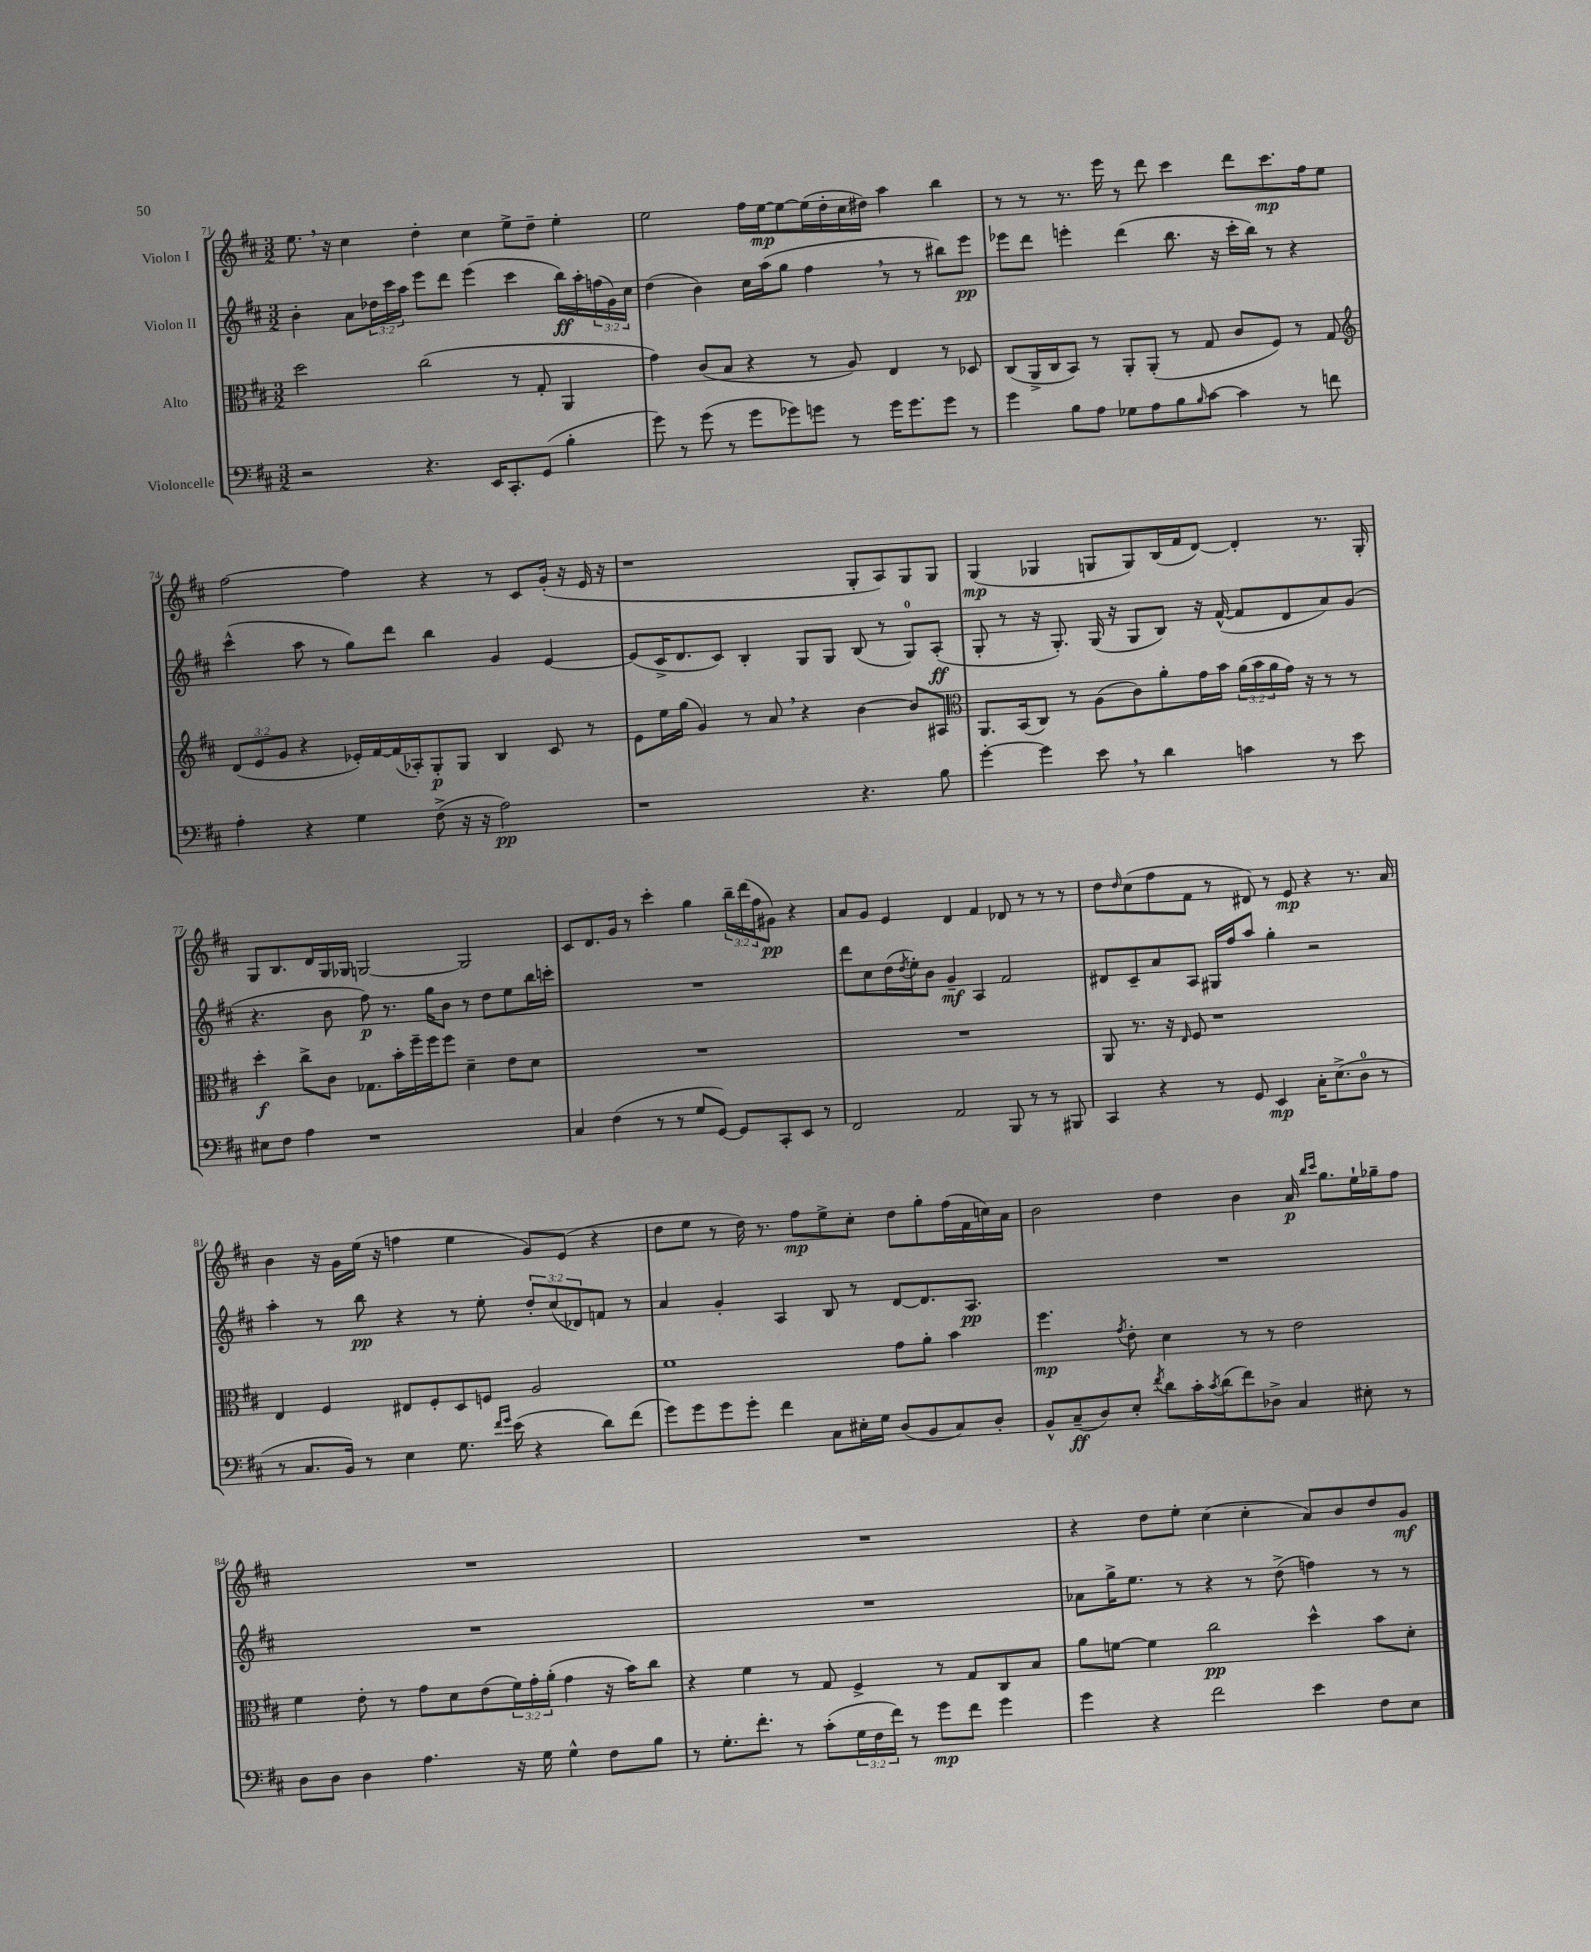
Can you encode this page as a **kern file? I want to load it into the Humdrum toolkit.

**kern	**dynam	**kern	**dynam	**kern	**dynam	**kern	**dynam
*part4	*part4	*part3	*part3	*part2	*part2	*part1	*part1
*staff4	*staff4	*staff3	*staff3	*staff2	*staff2	*staff1	*staff1
*I"Violoncelle	*	*I"Alto	*	*I"Violon II	*	*I"Violon I	*
*clefF4	*	*clefC3	*	*clefG2	*	*clefG2	*
*k[f#c#]	*	*k[f#c#]	*	*k[f#c#]	*	*k[f#c#]	*
*M3/2	*	*M3/2	*	*M3/2	*	*M3/2	*
=71	=71	=71	=71	=71	=71	=71	=71
2r	.	2dd\	.	4b'\	.	8.ee,\	.
.	.	.	.	.	.	16r	.
.	.	.	.	8a\L	.	4cc#\	.
.	.	.	.	24dd-X\L	.	.	.
.	.	.	.	24ccc#\	.	.	.
.	.	.	.	24aa\JJ	.	.	.
4.r	.	(2cc#\	.	8eee\L	.	4dd'\	.
.	.	.	.	8ddd\J	.	.	.
.	.	.	.	(4eee\	.	4cc#\	.
16EE/KL	.	.	.	.	.	.	.
8.CC#'/	.	.	.	.	.	.	.
.	.	8r	.	4ccc#\	.	8ee^\L	.
(8GG/J	.	8G'/	.	.	.	8dd~\J	.
4B'\	.	4AA/	.	16bb\LL)	ff	4ee'\	.
.	.	.	.	16aa'\	.	.	.
.	.	.	.	(24ffn\	.	.	.
.	.	.	.	24g\)	.	.	.
.	.	.	.	24cc#\JJ	.	.	.
=72	=72	=72	=72	=72	=72	=72	=72
8g\)	.	4g\)	.	(4dd\	.	2ee\	.
8r	.	.	.	.	.	.	.
(8g\	.	(8c#/L	.	4b\)	.	.	.
8r	.	8B/J	.	.	.	.	.
8g\L	.	4r	.	16cc#\LL	.	16ff#\LL	.
.	.	.	.	(16aa\J	.	[16ee\J	mp
8g-X\)	.	.	.	8gg\J	.	8ee\_	.
8gn\J	.	8r	.	4ff#,\	.	(16ee\L]	.
.	.	.	.	.	.	16dd'\	.
8r	.	8A/)	.	.	.	16cc#\	.
.	.	.	.	.	.	16dd#X\JJ)	.
16g\KL	.	4E/	.	8r	.	4aa\	.
8.g\	.	.	.	.	.	.	.
.	.	.	.	8r	.	.	.
8g\J	.	8r	.	8bb#X\L)	.	4bb\	.
8r	.	8D-X/	.	8eee\J	pp	.	.
=73	=73	=73	=73	=73	=73	=73	=73
4g\	.	(8C#/L	.	8eee-X\L	.	8r	.
.	.	16AA^/L	.	8ddd\J	.	8r	.
.	.	16C#/J	.	.	.	.	.
8B\L	.	8BB/J)	.	4eeen'\	.	8.r	.
8A\J	.	8r	.	.	.	.	.
.	.	.	.	.	.	16eee\	.
8G-X\L	.	8AA'/L	.	(4ddd\	.	8r	.
8A\	.	(8AA'/J	.	.	.	8ddd\	.
8B\	.	8r	.	8.bb\	.	4ccc#\	.
16qqB/	.	.	.	.	.	.	.
[8c#\J	.	8G/	.	.	.	.	.
.	.	.	.	16r	.	.	.
4c#\]	.	8c#/L	.	16ccc#'\LL	.	8ddd\L	.
.	.	.	.	16bb\JJ)	.	.	.
.	.	8F#/J)	.	8r	.	8.ccc#\	mp
8r	.	8r	.	4r	.	.	.
.	.	.	.	.	.	16ff#\k	.
8fn\	.	8G/	.	.	.	8ee\J	.
!!LO:LB:g=z
=74	=74	=74	=74	=74	=74	=74	=74
*	*	*clefG2	*	*	*	*	*
4A'\	.	(12d/L	.	(4ccc#^^\	.	[2ff#\	.
.	.	12e/	.	.	.	.	.
.	.	12g/J	.	.	.	.	.
4r	.	4r	.	8aa\	.	.	.
.	.	.	.	8r	.	.	.
4G\	.	16e-X'/LL)	.	8gg\L)	.	4ff#\]	.
.	.	[16f#/	.	.	.	.	.
.	.	(16f#/]	.	8ddd\J	.	.	.
.	.	16A-X'/J)	.	.	.	.	.
(8F#^\	.	8G'/	p	4bb\	.	4r	.
16r	.	8G/J	.	.	.	.	.
16r	.	.	.	.	.	.	.
2A\)	pp	4B/	.	4g/	.	8r	.
.	.	.	.	.	.	8c#/L	.
.	.	8c#/	.	[4e/	.	(16g'/Jk	.
.	.	.	.	.	.	16r	.
.	.	8r	.	.	.	16e/	.
.	.	.	.	.	.	16r	.
=75	=75	=75	=75	=75	=75	=75	=75
1r	.	8e\L	.	(8e/L]	.	1r	.
.	.	16ee\L	.	16c#^/K	.	.	.
.	.	(16gg\JJ	.	8.d/	.	.	.
.	.	4g/)	.	.	.	.	.
.	.	.	.	8c#/J)	.	.	.
.	.	8r	.	4B'/	.	.	.
.	.	8a,/	.	.	.	.	.
.	.	4r	.	8G/L	.	.	.
.	.	.	.	8G/J	.	.	.
4.r	.	[4b\	.	(8B/	.	8G'/L	.
.	.	.	.	8r	.	8A/)	.
.	.	8b/L]	.	8G/L)	.	8G/	.
8B\	.	8A#X/J	.	(8A'/J	ff	8G/J	.
=76	=76	=76	=76	=76	=76	=76	=76
*	*	*clefC3	*	*	*	*	*
[4g'\	.	8.AA/L	.	8G'/	.	(4G/	mp
.	.	.	.	8r	.	.	.
.	.	(16BB/k	.	.	.	.	.
4g\]	.	8C#/J)	.	16r	.	4G-X/	.
.	.	.	.	8.G'/)	.	.	.
.	.	8r	.	.	.	.	.
8e,\	.	(8A\L	.	(16G/	.	8Gn/L	.
.	.	.	.	16r	.	.	.
8r	.	8c#\)	.	8G/L	.	8G/)	.
4d\	.	8a'\	.	8B/J)	.	(16B/L	.
.	.	.	.	.	.	16f#/J	.
.	.	16g\L	.	16r	.	[8d/J)	.
.	.	16b\JJ	.	([16f#^^/	.	.	.
4cn\	.	(24a\LL	.	8f#/L]	.	4d'/]	.
.	.	24b\	.	.	.	.	.
.	.	24a\	.	.	.	.	.
.	.	16g\JJ)	.	8d/	.	.	.
.	.	16r	.	.	.	.	.
8r	.	8r	.	8a/)	.	8.r	.
8e\	.	8r	.	(8g/J	.	.	.
.	.	.	.	.	.	16G'/	.
!!LO:LB:g=z
=77	=77	=77	=77	=77	=77	=77	=77
8E#X\L	.	4dd'\	f	4.r	.	8G/L	.
8F#\J	.	.	.	.	.	8.B/	.
4A\	.	8cc#^\L	.	.	.	.	.
.	.	.	.	.	.	16d/L	.
.	.	8c#\J	.	8b\	.	16G/	.
.	.	.	.	.	.	16G-X/JJ	.
1r	.	8.G-X\L	.	8ff#\)	p	[2Gn/	.
.	.	.	.	8.r	.	.	.
.	.	16b'\L	.	.	.	.	.
.	.	16ff#~\	.	.	.	.	.
.	.	16ff#\J	.	16gg\KL	.	.	.
.	.	8ff#\J	.	8b\J	.	.	.
.	.	4d~\	.	8r	.	2G/]	.
.	.	.	.	8dd\L	.	.	.
.	.	8e\L	.	8ee\	.	.	.
.	.	8d\J	.	16bb\L	.	.	.
.	.	.	.	16cccn'\JJ	.	.	.
=78	=78	=78	=78	=78	=78	=78	=78
4C#/	.	1.r	.	1.r	.	8c#/L	.
.	.	.	.	.	.	8.d/	.
(4F#\	.	.	.	.	.	.	.
.	.	.	.	.	.	16g/Jk	.
.	.	.	.	.	.	8r	.
8r	.	.	.	.	.	4ccc#'\	.
8r	.	.	.	.	.	.	.
8G/L	.	.	.	.	.	4gg\	.
[8GG/J)	.	.	.	.	.	.	.
8GG/L]	.	.	.	.	.	24bb~\LL	.
.	.	.	.	.	.	(24ddd\	.
.	.	.	.	.	.	24ff#\J	.
8CC#'/	.	.	.	.	.	8g#X\J)	pp
8EE/J	.	.	.	.	.	4r	.
8r	.	.	.	.	.	.	.
=79	=79	=79	=79	=79	=79	=79	=79
2FF#/	.	1.r	.	8ddd\L	.	8a/L	.
.	.	.	.	8cc#\	.	8g/J	.
.	.	.	.	(16dd\L	.	4e/	.
.	.	.	.	8qdd/	.	.	.
.	.	.	.	16ee'\J)	.	.	.
.	.	.	.	8b\J	.	.	.
2AA/	.	.	.	4g~/	mf	4d/	.
.	.	.	.	4A/	.	4f#/	.
8BBB/	.	.	.	2f#/	.	8d-X/	.
8r	.	.	.	.	.	8r	.
8r	.	.	.	.	.	8r	.
8BBB#X/	.	.	.	.	.	8r	.
=80	=80	=80	=80	=80	=80	=80	=80
4CC#/	.	8AA/	.	8d#X/L	.	8dd\L	.
.	.	.	.	.	.	16qqdd/	.
.	.	8.r	.	8c#~/	.	(8cc#\	.
4r	.	.	.	8a/	.	8ff#\	.
.	.	16r	.	.	.	.	.
.	.	16qqE/	.	.	.	.	.
.	.	8F#/	.	8A/J	.	8f#\J	.
8r	.	1r	.	16G#X/LL	.	8r	.
.	.	.	.	16ff#/J	.	.	.
8GG/	.	.	.	8aa/J	.	8d#X/)	.
4EE/	mp	.	.	4gg'\	.	8r	.
.	.	.	.	.	.	8e/	mp
16C#'\KL	.	.	.	2r	.	4r	.
(8.E^\	.	.	.	.	.	.	.
8D\J	.	.	.	.	.	8.r	.
8r	.	.	.	.	.	.	.
.	.	.	.	.	.	16a/	.
!!LO:LB:g=z
=81	=81	=81	=81	=81	=81	=81	=81
8r	.	4E/	.	4aa'\	.	4b\	.
8.C#/L	.	.	.	.	.	.	.
.	.	4F#/	.	8r	.	16r	.
16BB/Jk)	.	.	.	.	.	16g\LL	.
8r	.	.	.	8bb\	pp	(16ee\JJ	.
.	.	.	.	.	.	16r	.
4E\	.	8E#X/L	.	4r	.	4ffn\	.
.	.	8F#'/	.	.	.	.	.
8.G\	.	8D/	.	8r	.	4ee\	.
.	.	8Fn/J	.	8ee'\	.	.	.
16qqf#/LL	.	.	.	.	.	.	.
16qqg/JJ	.	.	.	.	.	.	.
(16e\	.	.	.	.	.	.	.
4r	.	2A/	.	12dd'/L	.	8g/L)	.
.	.	.	.	(12cc#/	.	.	.
.	.	.	.	.	.	(8e/J	.
.	.	.	.	12d-X/)	.	.	.
8d\L)	.	.	.	8fn/J	.	4r	.
(8f#\J	.	.	.	8r	.	.	.
=82	=82	=82	=82	=82	=82	=82	=82
8g\L)	.	1f#	.	4a/	.	8dd\L	.
8g\	.	.	.	.	.	8ee\J	.
8g\	.	.	.	4g'/	.	8r	.
8g'\J	.	.	.	.	.	16dd\)	.
.	.	.	.	.	.	8.r	.
4f#\	.	.	.	4A/	.	.	.
.	.	.	.	.	.	8ff#\L	mp
8C#\L	.	.	.	8B/	.	8ee^\	.
16E#X'\L	.	.	.	8r	.	8cc#'\J	.
16G\JJ	.	.	.	.	.	.	.
(8D/L	.	8g\L	.	[8d/L	.	8dd\L	.
8BB/	.	8a'\J	.	8.d/]	.	8gg'\	.
8C#/)	.	4b\	.	.	.	(16ff#\L	.
.	.	.	.	8.A/J	pp	16f#\	.
8D'/J	.	.	.	.	.	16ccn\)	.
.	.	.	.	.	.	16a\JJ	.
=83	=83	=83	=83	=83	=83	=83	=83
8BB^^/L	.	4.ff#\	mp	1.r	.	2b\	.
(8C#~/	ff	.	.	.	.	.	.
8D/)	.	.	.	.	.	.	.
.	.	8qg/	.	.	.	.	.
8E'/J	.	8e'\	.	.	.	.	.
8qf#/	.	.	.	.	.	.	.
8d\L	.	4d\	.	.	.	4dd\	.
16c#'\L	.	.	.	.	.	.	.
8qc#/	.	.	.	.	.	.	.
(16d\J	.	.	.	.	.	.	.
8f#\)	.	8r	.	.	.	4b\	.
8D-X^\J	.	8r	.	.	.	.	.
4C#/	.	2e\	.	.	.	16a/	p
.	.	.	.	.	.	16qqbb/LL	.
.	.	.	.	.	.	16qqccc#/JJ	.
.	.	.	.	.	.	8.gg\L	.
8E#X'\	.	.	.	.	.	16ee`\L	.
.	.	.	.	.	.	16gg-X~\J	.
8r	.	.	.	.	.	8ff#\J	.
!!LO:LB:g=z
=84	=84	=84	=84	=84	=84	=84	=84
8D\L	.	4f#\	.	1.r	.	1.r	.
8D\J	.	.	.	.	.	.	.
4D\	.	8e'\	.	.	.	.	.
.	.	8r	.	.	.	.	.
4.A\	.	8g\L	.	.	.	.	.
.	.	8d\	.	.	.	.	.
.	.	(8e\	.	.	.	.	.
16r	.	24f#\L)	.	.	.	.	.
.	.	24g'\	.	.	.	.	.
16G\	.	.	.	.	.	.	.
.	.	(24a'\JJ	.	.	.	.	.
4G^^\	.	4g\	.	.	.	.	.
8F#\L	.	16r	.	.	.	.	.
.	.	16b\KL)	.	.	.	.	.
8B\J	.	8cc#\J	.	.	.	.	.
=85	=85	=85	=85	=85	=85	=85	=85
8r	.	4r	.	1.r	.	1.r	.
8.G'\L	.	.	.	.	.	.	.
.	.	4f#\	.	.	.	.	.
8.f#'\J	.	.	.	.	.	.	.
8r	.	8r	.	.	.	.	.
(8c#'\L	.	8G/	.	.	.	.	.
24G\L	.	4F#^/	.	.	.	.	.
24F#\	.	.	.	.	.	.	.
24f#\JJ)	.	.	.	.	.	.	.
8r	.	.	.	.	.	.	.
8g\L	mp	8r	.	.	.	.	.
8f#\J	.	8G/L	.	.	.	.	.
4g\	.	8C#/	.	.	.	.	.
.	.	8B/J	.	.	.	.	.
=86	=86	=86	=86	=86	=86	=86	=86
4g\	.	8a\L	.	8a-X\L	.	4r	.
.	.	[8fn\J	.	16gg^\K	.	.	.
.	.	.	.	8.ee\J	.	.	.
4r	.	4f\]	.	.	.	8dd\L	.
.	.	.	.	8r	.	8ee'\J	.
2f#\	.	2cc#\	pp	4r	.	(4cc#\	.
.	.	.	.	8r	.	4cc#'\	.
.	.	.	.	(8dd^\	.	.	.
4e\	.	4dd^^\	.	4ffn\)	.	8a/L)	.
.	.	.	.	.	.	8b/	.
8F#\L	.	8b\L	.	8r	.	8dd/	.
8E\J	.	8d'\J	.	8r	.	8g/J	mf
==	==	==	==	==	==	==	==
*-	*-	*-	*-	*-	*-	*-	*-
